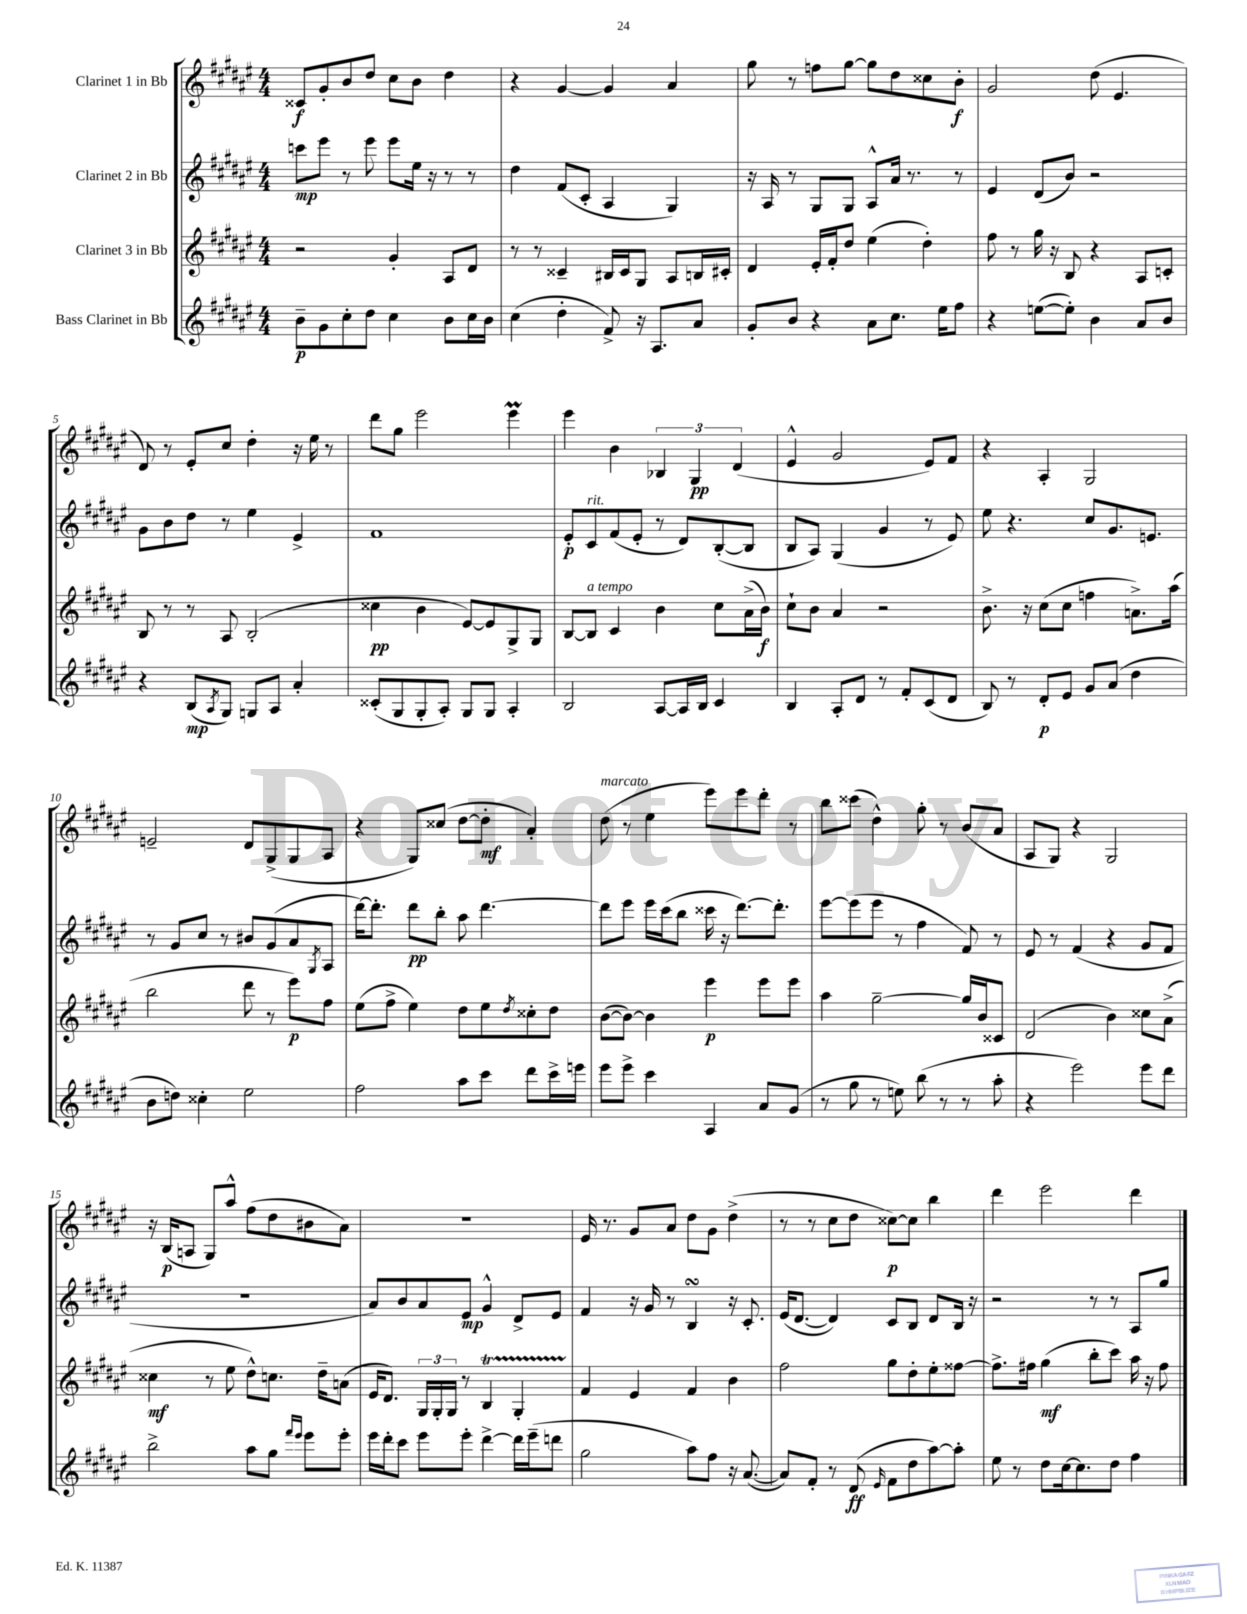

**kern	**kern	**kern	**kern
*staff4	*staff3	*staff2	*staff1
*clefG2	*clefG2	*clefG2	*clefG2
*k[f#c#g#d#a#e#]	*k[f#c#g#d#a#e#]	*k[f#c#g#d#a#e#]	*k[f#c#g#d#a#e#]
*M4/4	*M4/4	*M4/4	*M4/4
8b~	2r	8ccc	8c##
8g#	.	8eee#	8g#'
8cc#'	.	8r	8b
8dd#	.	8eee#	8dd#
4cc#	4g#'	8eee#	8cc#
.	.	16ee#	8b
.	.	16r	.
8b	8A#	8r	4dd#
16cc#	8d#	8r	.
16b	.	.	.
=	=	=	=
(4cc#	8r	4dd#	4r
.	8r	.	.
4dd#'	4c##~	(8f#	[4g#
.	.	8c#'	.
8f#^)	16B#	4A#	4g#]
.	16c##	.	.
16r	8G#	.	.
8.A#	.	.	.
.	8A#	4G#)	4a#
8a#	16B	.	.
.	16c#'	.	.
=	=	=	=
8g#'	4d#	16r	8gg#
.	.	16A#	.
8b	.	8r	8r
4r	16e#'	8G#	8ff
.	16f#'	.	.
.	8dd#	8G#	[8gg#
8a#	(4ee#	8A#^^	8gg#]
8.cc#	.	16a#	8dd#
.	.	8.r	.
.	4dd#')	.	8cc##
16ee#	.	.	.
8ff#	.	8r	8b'
=	=	=	=
4r	8ff#	4e#	2g#
.	8r	.	.
([8ee	16gg#	(8d#	.
.	16r	.	.
8ee'])	8B	8b)	.
4b	4r	2r	(8dd#
.	.	.	4.e#
8a#	8A#	.	.
8b	8c'	.	.
=	=	=	=
4r	8B	8g#	8d#)
.	8r	8b	8r
(8B	8r	8dd#	8e#'
8qA#	.	.	.
8G#)	8A#	8r	8cc#
8G	(2B'	4ee#	4dd#'
8A#	.	.	.
4a#'	.	4e#^	16r
.	.	.	16ee#
.	.	.	8r
=	=	=	=
(8c##'	4cc##	1f#	8ddd#
8G#	.	.	8gg#
8G#'	4b	.	2eee#
8A#')	.	.	.
8G#	[8e#)	.	.
8G#	8e#]	.	.
4A#'	8G#^	.	4eee#
.	8G#	.	.
=	=	=	=
2B	[8B	8e#'	4eee#
.	8B]	8c#	.
.	4c#	(8f#	4b
.	.	8e#'	.
[8A#	4b	8r	6B-
16A#]	.	8d#)	.
.	.	.	6G#
16B	.	.	.
4c#	8cc#	([8B'	.
.	.	.	(6d#
.	(16a#^	8B]	.
.	16b)	.	.
=	=	=	=
4B	8cc#`	8B	4e#^^
.	8b	8A#)	.
8A#'	4a#	(4G#	2g#
8d#	.	.	.
8r	2r	4g#	.
8f#'	.	.	.
(8c#	.	8r	8e#)
8d#	.	8e#)	8f#
=	=	=	=
8B)	8.b^	8ee#	4r
8r	.	4.r	.
.	16r	.	.
8d#'	(8cc#	.	4A#'
8e#	8cc#	.	.
8g#	4ff	8cc#	2G#
(8a#	.	8.g#	.
4dd#	8.a^)	.	.
.	.	8.e	.
.	(16aa#	.	.
=	=	=	=
8b	2bb	8r	2e~
8dd)	.	8g#	.
4cc##'	.	8cc#	.
.	.	8r	.
2ee#	8ddd#	8b#	8d#
.	8r	(8g#	(8G#^
.	8eee#)	8a#	8G#
.	.	8qG#	.
.	8ff#	8A#	8A#
=	=	=	=
2ff#	(8ee#	[16ddd#)	4r
.	.	8.ddd#']	.
.	8ff#^	.	.
.	4ee#)	8ddd#	8G#)
.	.	8bb'	(8cc##
8aa#	8dd#	8aa#	[8dd#
8ccc#	8ee#	[4.ddd#	8dd#']
.	8qdd#	.	.
8ddd#	8cc##'	.	4a#')
16ccc#^	8dd#	.	.
16eee	.	.	.
=	=	=	=
8eee#	([8b	8ddd#]	(8dd#
8eee#^	8b_)	8eee#	8r
4ccc#	4b]	16eee#	4ee#
.	.	(16ccc#	.
.	.	8bb	.
4A#	4eee#	16ccc##	8eee#)
.	.	16r	.
.	.	[8.ddd#)	8eee#
8a#	8eee#	.	8ddd#'
.	.	8.ddd#']	.
(8g#	8eee#	.	8r
=	=	=	=
8r	4aa#	[8eee#	8bb
8gg#	.	(8eee#]	(8ccc##
8r	[2gg#~	8eee#	4dd#^^)
8ee)	.	8r	.
(8bb	.	4ff#	8gg#'
8r	.	.	8r
8r	16gg#]	8f#)	(8b
.	16b	.	.
8aa#'	8c##	8r	8a#
=	=	=	=
4r	(2d#	8e#	8A#
.	.	8r	8G#)
2eee#)	.	(4f#	4r
.	4b)	4r	2G#
8eee#	8cc##	8g#	.
8ddd#	(8a#^	8f#	.
=	=	=	=
2bb^	4cc##	1r	16r
.	.	.	(16B
.	.	.	8A
.	8r	.	8G#)
.	8ee#	.	8aa#^^
8aa#	8dd#^^)	.	(8ff#
8gg#	8.cc	.	8dd#
16qqfff#	.	.	.
16qqeee#	.	.	.
8eee#	.	.	8b#
.	16dd#~	.	.
8eee#'	(8a	.	8a#)
=	=	=	=
16eee#	16e#	8a#)	1r
16ddd#'	8.d#)	.	.
8ccc#	.	8b	.
8eee#	24G#	8a#	.
.	24G#'	.	.
.	24G#	.	.
8eee#'	8r	8e#	.
[4ddd#^	4B	4g#^^	.
16ddd#]	4G#'	8d#^	.
(16eee#~	.	.	.
8ddd	.	8e#	.
=	=	=	=
2gg#	4f#	4f#	16e#
.	.	.	8.r
.	4e#	16r	8g#
.	.	16g#	.
.	.	8r	8a#
8aa#)	4f#	4B	8dd#
8ff#	.	.	8g#
16r	4b	16r	(4dd#^
([8.a#	.	8.c#'	.
=	=	=	=
8a#])	2ff#	(16e#	8r
.	.	[8.d#	.
8f#'	.	.	8r
8r	.	4d#])	8cc#
(8d#	.	.	8dd#
16qqe#	.	.	.
8f#	8gg#	8c#	[8cc##)
8dd#	8dd#'	8B	8cc##]
[8aa#)	8ee#'	8d#	4bb
8aa#']	[8ff##	16B	.
.	.	16r	.
=	=	=	=
8ee#	8.ff##^]	2r	4ddd#
8r	.	.	.
.	16ff#	.	.
8dd#	(4gg#	.	2eee#
[16cc#	.	.	.
8.cc#]	.	.	.
.	8bb'	8r	.
8dd#	8ccc#)	8r	.
4ff#	16aa#	8A#	4ddd#
.	16r	.	.
.	8ff#	8gg#	.
==	==	==	==
*-	*-	*-	*-
